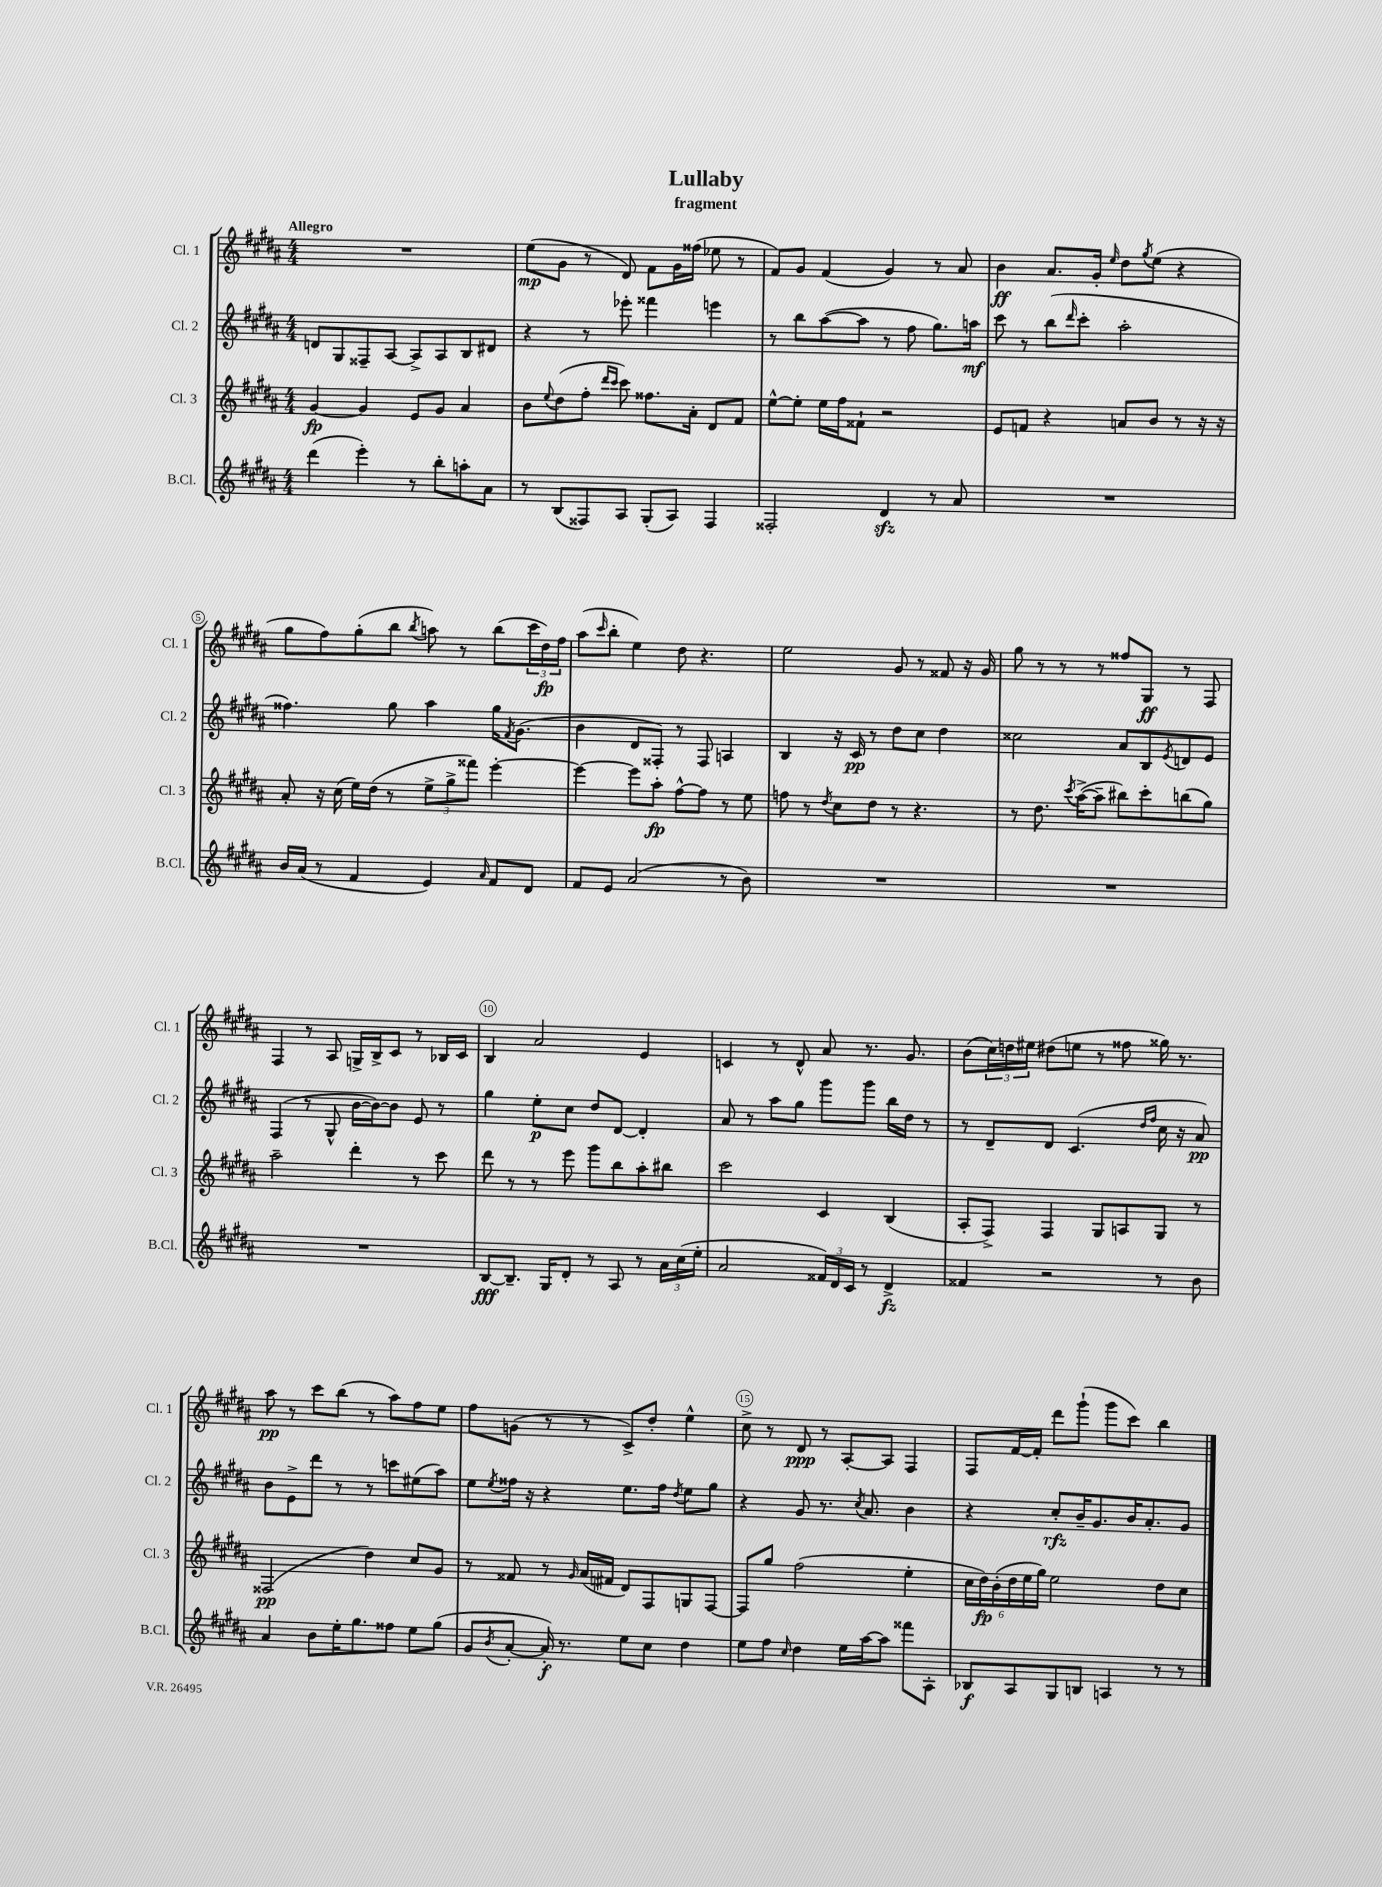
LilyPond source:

\header { title = "Lullaby" subtitle = "fragment" }
<<
\new StaffGroup <<
\new Staff = "s0" \with { instrumentName = "Cl. 1" shortInstrumentName = "Cl. 1" } {
    \clef treble \key b \major \numericTimeSignature \time 4/4 \tempo "Allegro"
    R1 |
    e''8\mp( gis'8 r8 dis'8) fis'8 gis'16 fisis''16( ees''8 r8 |
    fis'8) gis'8 fis'4( gis'4) r8 ais'8 |
    b'4\ff ais'8. gis'16-. \grace { e''16 } dis''8 \acciaccatura { gis''8 } e''8( r4 |
    gis''8 fis''8) gis''8-.( b''8 \acciaccatura { b''8 } a''8) r8 b''8( \tuplet 3/2 { cis'''16 dis''16\fp) fis''16 } |
    ais''8( \grace { cis'''16 } b''8-. e''4) dis''8 r4. |
    e''2 gis'8 r8 fisis'8 r16 gis'16 |
    gis''8 r8 r8 r8 fisis''8 gis8\ff r8 fis8 |
    fis4 r8 ais8 g16-> b16-> cis'8 r8 bes16 cis'16 |
    b4 ais'2 e'4 |
    c'4 r8 dis'8-^ ais'8 r8. gis'8. |
    b'8( \tuplet 3/2 { cis''16) d''16 eis''16 } dis''8( e''8 r8 fisis''8 gisis''16) r8. |
    ais''8\pp r8 cis'''8 b''8( r8 ais''8) fis''8 e''8 |
    fis''8 g'8( r8 r8 cis'8->) dis''8-. e''4-^ |
    cis''8-> r8 dis'8\ppp r8 ais8~-. ais8 fis4 |
    fis8 fis'16~ fis'16-. dis'''8 gis'''8-!( gis'''8 cis'''8) b''4 \bar "|." |
}
\new Staff = "s1" \with { instrumentName = "Cl. 2" shortInstrumentName = "Cl. 2" } {
    \clef treble \key b \major \numericTimeSignature \time 4/4
    d'8 gis8 fisis8-- ais8~ ais8-> ais8 b8 dis'8 |
    r4 r8 ees'''8-. fisis'''4 e'''4 |
    r8 b''8 ais''8~( ais''8 r8 fis''8 gis''8.) a''16\mf |
    cis'''8 r8 b''8( \grace { dis'''16 } cis'''8-. ais''2-. |
    fisis''4.) gis''8 ais''4 gis''16 \acciaccatura { fis'8 } gis'8.( |
    b'4 dis'8 fisis8-.) r8 fisis8 a4 |
    b4 r16 cis'16\pp r8 dis''8 cis''8 dis''4 |
    cisis''2 ais'8 b8 \acciaccatura { e'8 } d'8 e'8 |
    fis4( r8 gis8-^ b'16~ b'16~) b'8 e'8 r8 |
    gis''4 e''8-.\p cis''8 dis''8 dis'8~ dis'4-. |
    ais'8 r8 ais''8 gis''8 gis'''8 gis'''8 b''16 dis''16 r8 |
    r8 dis'8-- dis'8 cis'4.( \grace { dis''16 fis''16 } cis''16 r16 ais'8\pp) |
    b'8 e'8-> dis'''8 r8 r8 c'''8 eis''8( ais''8) |
    e''8 \acciaccatura { e''8 } fisis''16 r16 r4 e''8. fisis''16 \acciaccatura { dis''8 } e''8 gis''8 |
    r4 gis'8 r8. \acciaccatura { cis''8 } ais'8. b'4 |
    r4 cis''8-.\rfz b'16-- gis'8. b'16 ais'8.-. gis'8 \bar "|." |
}
\new Staff = "s2" \with { instrumentName = "Cl. 3" shortInstrumentName = "Cl. 3" } {
    \clef treble \key b \major \numericTimeSignature \time 4/4
    gis'4~\fp gis'4 e'8 gis'8 ais'4 |
    b'8 \appoggiatura { e''8 } dis''8( fis''8-. \grace { dis'''16 cis'''16 } cis'''8) fisis''8. ais'16-. dis'8 fis'8 |
    e''8~-^ e''8-. e''16 fis''16 fisis'8-! r2 |
    e'8 f'8 r4 a'8 b'8 r8 r16 r16 |
    ais'8-. r16 cis''16( e''16) dis''16( r8 \tuplet 3/2 { e''8-> gis''8-> fisis'''8) } e'''4~-. |
    e'''4~ e'''8 ais''8-.\fp fis''8~-^ fis''8 r8 e''8 |
    f''8 r8 \acciaccatura { dis''8 } cis''8 dis''8 r8 r4. |
    r8 dis''8. \acciaccatura { cis'''8 } ais''16~->( ais''8-- bis''8) cis'''8-. b''8( gis''8) |
    ais''2-- dis'''4-. r8 cis'''8 |
    dis'''8 r8 r8 e'''8 gis'''8 b''8 ais''8-. bis''8 |
    cis'''2 cis'4 b4( |
    ais8-. fis8->) fis4 gis8 a8 gis8 r8 |
    fisis2\pp( dis''4) cis''8 gis'8 |
    r8 fisis'8 r8 \grace { gis'16 } ais'16( fis'16 dis'8) fis8 g8 fis8~ |
    fis8 gis''8 fis''2( e''4-. |
    \tuplet 6/4 { cis''16 dis''16\fp) b'16-.( dis''16 e''16 gis''16) } e''2 dis''8 cis''8 \bar "|." |
}
\new Staff = "s3" \with { instrumentName = "B.Cl." shortInstrumentName = "B.Cl." } {
    \clef treble \key b \major \numericTimeSignature \time 4/4
    dis'''4( e'''4-.) r8 b''8-. a''8-. ais'8 |
    r8 b8( fisis8) ais8 gis8-.( ais8) fisis4 |
    fisis2-. dis'4\sfz r8 ais'8 |
    R1 |
    b'16 ais'16( r8 fis'4 e'4) \grace { ais'16 } fis'8 dis'8 |
    fis'8 e'8 ais'2( r8 b'8) |
    R1 |
    R1 |
    R1 |
    b8~\fff b8.-- gis16 dis'8-. r8 ais8 r8 \tuplet 3/2 { ais'16 cis''16( e''16-. } |
    ais'2 \tuplet 3/2 { fisis'16) dis'16 cis'16 } r8 dis'4->\fz |
    fisis'4 r2 r8 b'8 |
    ais'4 b'8 e''16-. gis''8. fisis''8 e''8 gis''8( |
    gis'8 \acciaccatura { b'8 } ais'8~-. ais'16-.\f) r8. e''8 cis''8 dis''4 |
    e''8 fis''8 \grace { cis''16 } dis''4 e''16 ais''16~ ais''8 fisis'''8 ais8-. |
    bes8\f ais8 gis8 b8 a4 r8 r8 \bar "|." |
}
>>
>>
\layout { \context { \Score \override BarNumber.break-visibility = ##(#f #t #t) barNumberVisibility = #(every-nth-bar-number-visible 5) \override BarNumber.stencil = #(make-stencil-circler 0.1 0.3 ly:text-interface::print) } }
